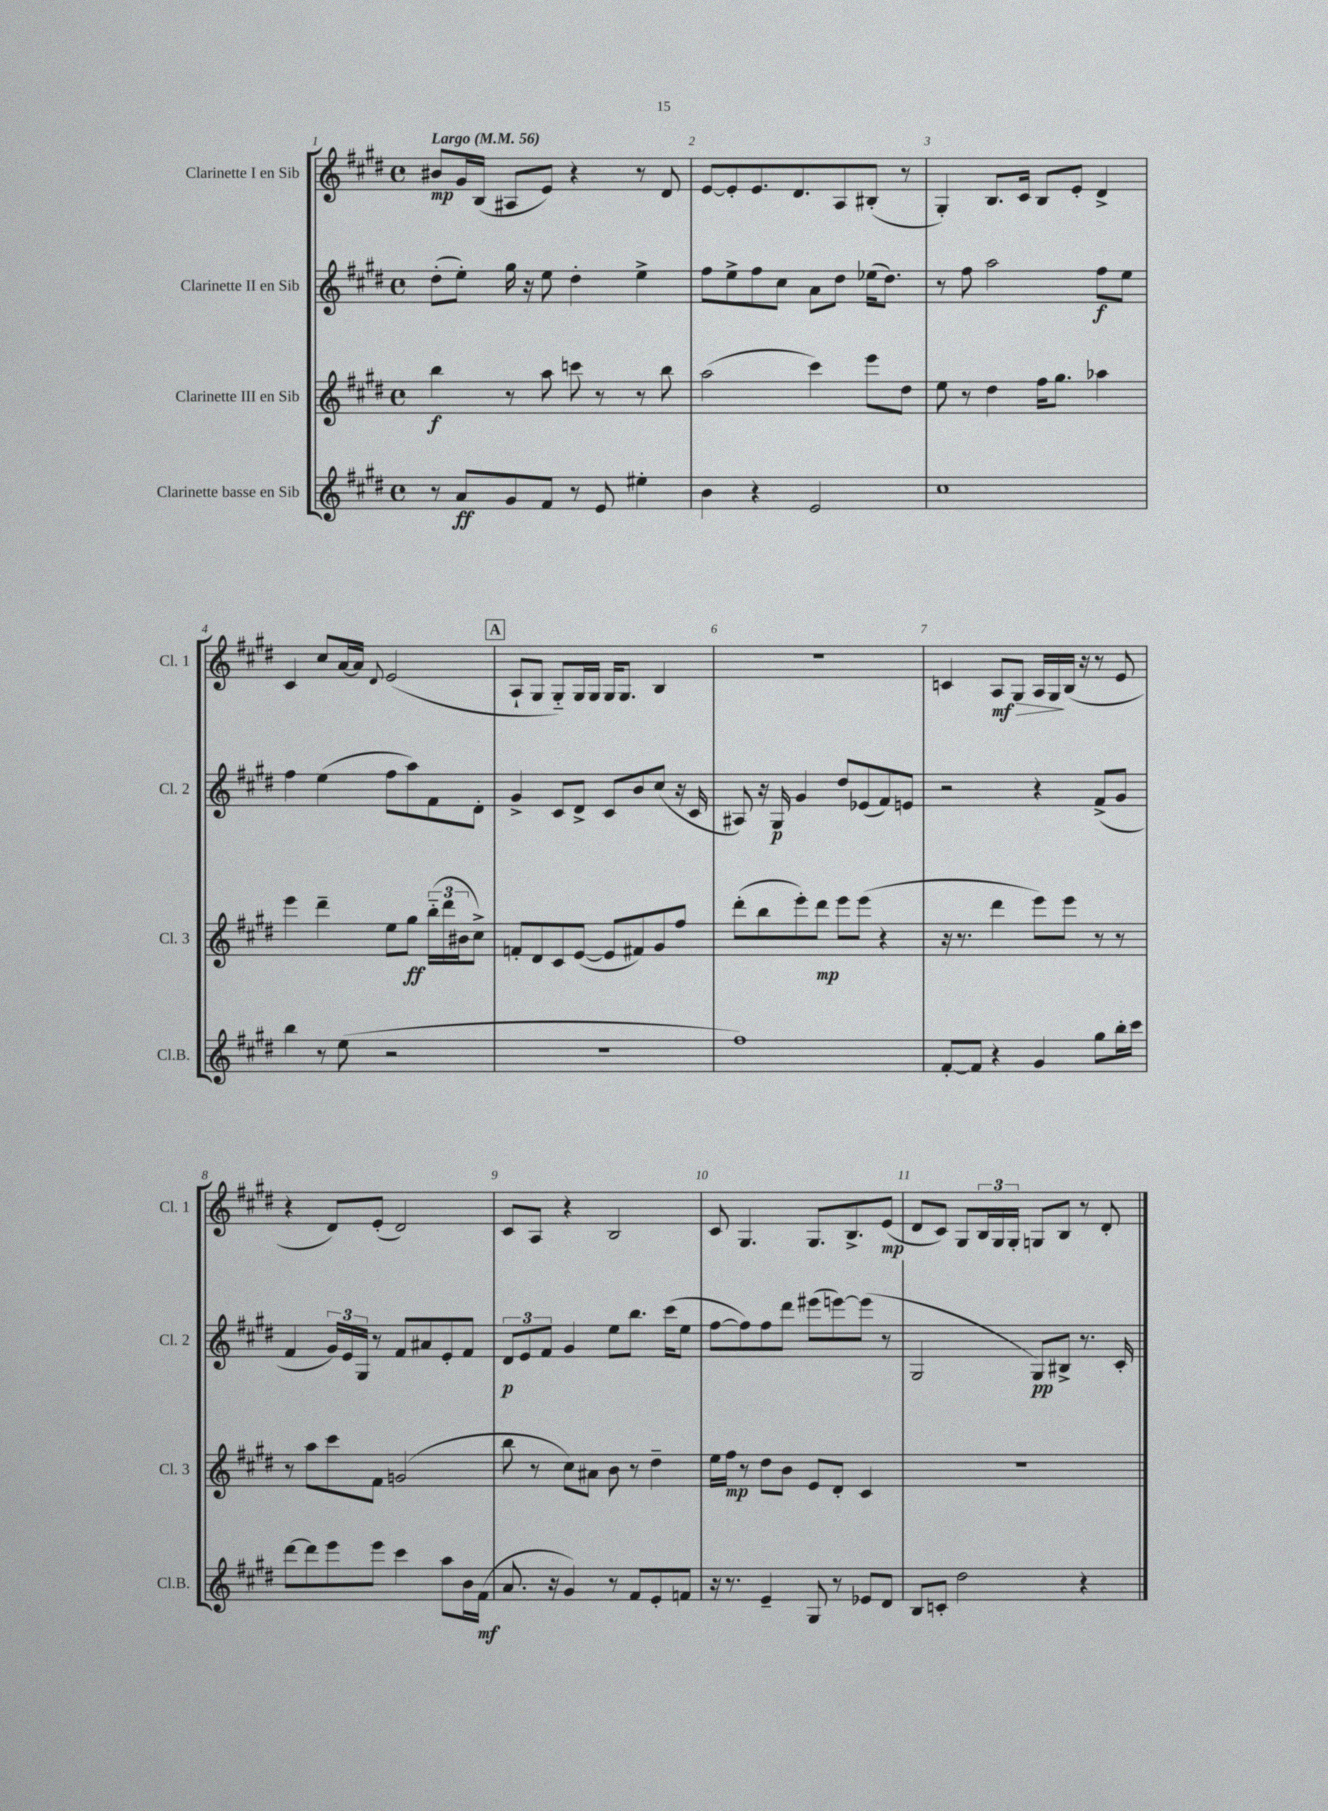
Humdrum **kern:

**kern	**dynam	**kern	**dynam	**kern	**dynam	**kern	**dynam
*part4	*part4	*part3	*part3	*part2	*part2	*part1	*part1
*staff4	*staff4	*staff3	*staff3	*staff2	*staff2	*staff1	*staff1
*I"Clarinette basse en Sib	*	*I"Clarinette III en Sib	*	*I"Clarinette II en Sib	*	*I"Clarinette I en Sib	*
*I'Cl.B.	*	*I'Cl. 3	*	*I'Cl. 2	*	*I'Cl. 1	*
*clefG2	*	*clefG2	*	*clefG2	*	*clefG2	*
*k[f#c#g#d#]	*	*k[f#c#g#d#]	*	*k[f#c#g#d#]	*	*k[f#c#g#d#]	*
*M4/4	*	*M4/4	*	*M4/4	*	*M4/4	*
*met(c)	*	*met(c)	*	*met(c)	*	*met(c)	*
*MM56	*	*MM56	*	*MM56	*	*MM56	*
=1	=1	=1	=1	=1	=1	=1	=1
!	!	!	!	!	!	!LO:TX:a:B:t=Largo	!
8r	.	4bb\	f	(8dd#'\L	.	8b#X/L	mp
8a/L	ff	.	.	8ee'\J)	.	16g#/L	.
.	.	.	.	.	.	(16B/JJ	.
8g#/	.	8r	.	16gg#\	.	8A#X/L	.
.	.	.	.	16r	.	.	.
8f#/J	.	8aa\	.	8ee\	.	8e/J)	.
8r	.	8cccn\	.	4dd#'\	.	4r	.
8e/	.	8r	.	.	.	.	.
4ee#X'\	.	8r	.	4ee^\	.	8r	.
.	.	8bb\	.	.	.	8d#/	.
=2	=2	=2	=2	=2	=2	=2	=2
4b\	.	(2aa\	.	8ff#\L	.	[8e/L	.
.	.	.	.	8ee^\	.	8e'/]	.
4r	.	.	.	8ff#\	.	8.e/	.
.	.	.	.	8cc#\J	.	.	.
.	.	.	.	.	.	8.d#/	.
2e/	.	4ccc#\)	.	8a\L	.	.	.
.	.	.	.	8dd#\J	.	8A/	.
.	.	8eee\L	.	(16ee-X\KL	.	(8B#X'/J	.
.	.	.	.	8.dd#\J)	.	.	.
.	.	8dd#\J	.	.	.	8r	.
=3	=3	=3	=3	=3	=3	=3	=3
1cc#	.	8ee\	.	8r	.	4G#'/)	.
.	.	8r	.	8ff#\	.	.	.
.	.	4dd#\	.	2aa\	.	8.B/L	.
.	.	.	.	.	.	16c#/Jk	.
.	.	16ff#\KL	.	.	.	8B/L	.
.	.	8.gg#\J	.	.	.	.	.
.	.	.	.	.	.	8e'/J	.
.	.	4aa-X\	.	8ff#\L	f	4d#^/	.
.	.	.	.	8ee\J	.	.	.
!!LO:LB:g=z
=4	=4	=4	=4	=4	=4	=4	=4
4bb\	.	4eee\	.	4ff#\	.	4c#/	.
8r	.	4ddd#~\	.	(4ee\	.	8cc#/L	.
(8ee\	.	.	.	.	.	[16a/L	.
.	.	.	.	.	.	16a/JJ]	.
.	.	.	.	.	.	8qqd#/	.
2r	.	8ee\L	.	8ff#\L	.	(2e/	.
.	.	8gg#\J	ff	8aa\)	.	.	.
.	.	(24bb\LL	.	8f#\	.	.	.
.	.	24ddd#\	.	.	.	.	.
.	.	24b#X\J	.	.	.	.	.
.	.	8cc#^\J)	.	8d#'\J	.	.	.
!!LO:REH:place=s1:t=A
=5	=5	=5	=5	=5	=5	=5	=5
1r	.	8fn'/L	.	4g#^/	.	8A`/L	.
.	.	8d#/	.	.	.	8G#/J	.
.	.	8c#/	.	8c#/L	.	8G#/L)	.
.	.	([8e/J	.	8d#^/J	.	16G#/L	.
.	.	.	.	.	.	16G#/JJ	.
.	.	8e/L]	.	8c#/L	.	16G#/KL	.
.	.	.	.	.	.	8.G#/J	.
.	.	8f#X/)	.	8b/	.	.	.
.	.	8g#/	.	(8cc#/J	.	4B/	.
.	.	8ff#/J	.	16r	.	.	.
.	.	.	.	16c#/	.	.	.
=6	=6	=6	=6	=6	=6	=6	=6
1ff#)	.	(8ddd#'\L	.	8A#X/)	.	1r	.
.	.	8bb\	.	16r	.	.	.
.	.	.	.	16G#/	p	.	.
.	.	8eee'\)	.	4g#/	.	.	.
.	.	8ddd#\J	mp	.	.	.	.
.	.	8eee\L	.	8dd#/L	.	.	.
.	.	(8eee\J	.	(8e-X/	.	.	.
.	.	4r	.	8f#/)	.	.	.
.	.	.	.	8en/J	.	.	.
=7	=7	=7	=7	=7	=7	=7	=7
[8f#'/L	.	16r	.	2r	.	4cn/	.
.	.	8.r	.	.	.	.	.
8f#/J]	.	.	.	.	.	.	.
!	!	!	!	!	!	!	!LO:HP:b
4r	.	4ddd#\	.	.	.	8A/L	> mf
.	.	.	.	.	.	8G#/J	.
4g#/	.	8eee\L)	.	4r	.	16A/LL	.
.	.	.	.	.	.	16G#/	.
.	.	8eee\J	.	.	.	(16B/JJ	]
.	.	.	.	.	.	16r	.
8gg#\L	.	8r	.	(8f#^/L	.	8r	.
16bb'\L	.	8r	.	8g#/J	.	8e/	.
16ccc#\JJ	.	.	.	.	.	.	.
!!LO:LB:g=z
=8	=8	=8	=8	=8	=8	=8	=8
[8ddd#\L	.	8r	.	4f#/	.	4r	.
8ddd#\]	.	8aa\L	.	.	.	.	.
8eee\	.	8ccc#\	.	24g#/LL)	.	8d#/L)	.
.	.	.	.	24e/	.	.	.
.	.	.	.	24G#/JJ	.	.	.
8eee\J	.	8f#\J	.	8r	.	(8e'/J	.
4ccc#\	.	(2gn/	.	8f#/L	.	2d#/)	.
.	.	.	.	8a#X/	.	.	.
8aa\L	.	.	.	8e'/	.	.	.
16b\L	.	.	.	8f#/J	.	.	.
(16f#\JJ	mf	.	.	.	.	.	.
=9	=9	=9	=9	=9	=9	=9	=9
8.a/	.	8bb\	.	12d#/L	p	8c#/L	.
.	.	.	.	12e/	.	.	.
.	.	8r	.	.	.	8A/J	.
.	.	.	.	12f#/J	.	.	.
16r	.	.	.	.	.	.	.
4g#/)	.	8cc#\L)	.	4g#/	.	4r	.
.	.	8a#X\J	.	.	.	.	.
8r	.	8b\	.	8ee\L	.	2B/	.
8f#/L	.	8r	.	8.bb\J	.	.	.
8e'/	.	4dd#~\	.	.	.	.	.
.	.	.	.	(16ccc#\KL	.	.	.
8fn/J	.	.	.	8ee\J	.	.	.
=10	=10	=10	=10	=10	=10	=10	=10
16r	.	16ee\LL	.	[8ff#\L	.	8c#/	.
8.r	.	16ff#\JJ	mp	.	.	.	.
.	.	8r	.	8ff#\])	.	4.G#/	.
4e~/	.	8dd#\L	.	8ff#\	.	.	.
.	.	8b\J	.	8ddd#\J	.	.	.
8G#/	.	8e/L	.	(8eee#X\L	.	8.G#/L	.
8r	.	8d#'/J	.	[8eeen\)	.	.	.
.	.	.	.	.	.	8.B^/	.
8e-X/L	.	4c#/	.	(8eee\J]	.	.	.
8d#/J	.	.	.	8r	.	(8e/J	mp
=11	=11	=11	=11	=11	=11	=11	=11
8B/L	.	1r	.	2G#/	.	8d#/L	.
8cn'/J	.	.	.	.	.	8c#/J)	.
2dd#\	.	.	.	.	.	8G#/L	.
.	.	.	.	.	.	24B/L	.
.	.	.	.	.	.	24G#/	.
.	.	.	.	.	.	24G#'/JJ	.
.	.	.	.	8G#/L)	pp	8Gn/L	.
.	.	.	.	8B#X^/J	.	8B/J	.
4r	.	.	.	8.r	.	8r	.
.	.	.	.	.	.	8d#'/	.
.	.	.	.	16c#'/	.	.	.
==	==	==	==	==	==	==	==
*-	*-	*-	*-	*-	*-	*-	*-
